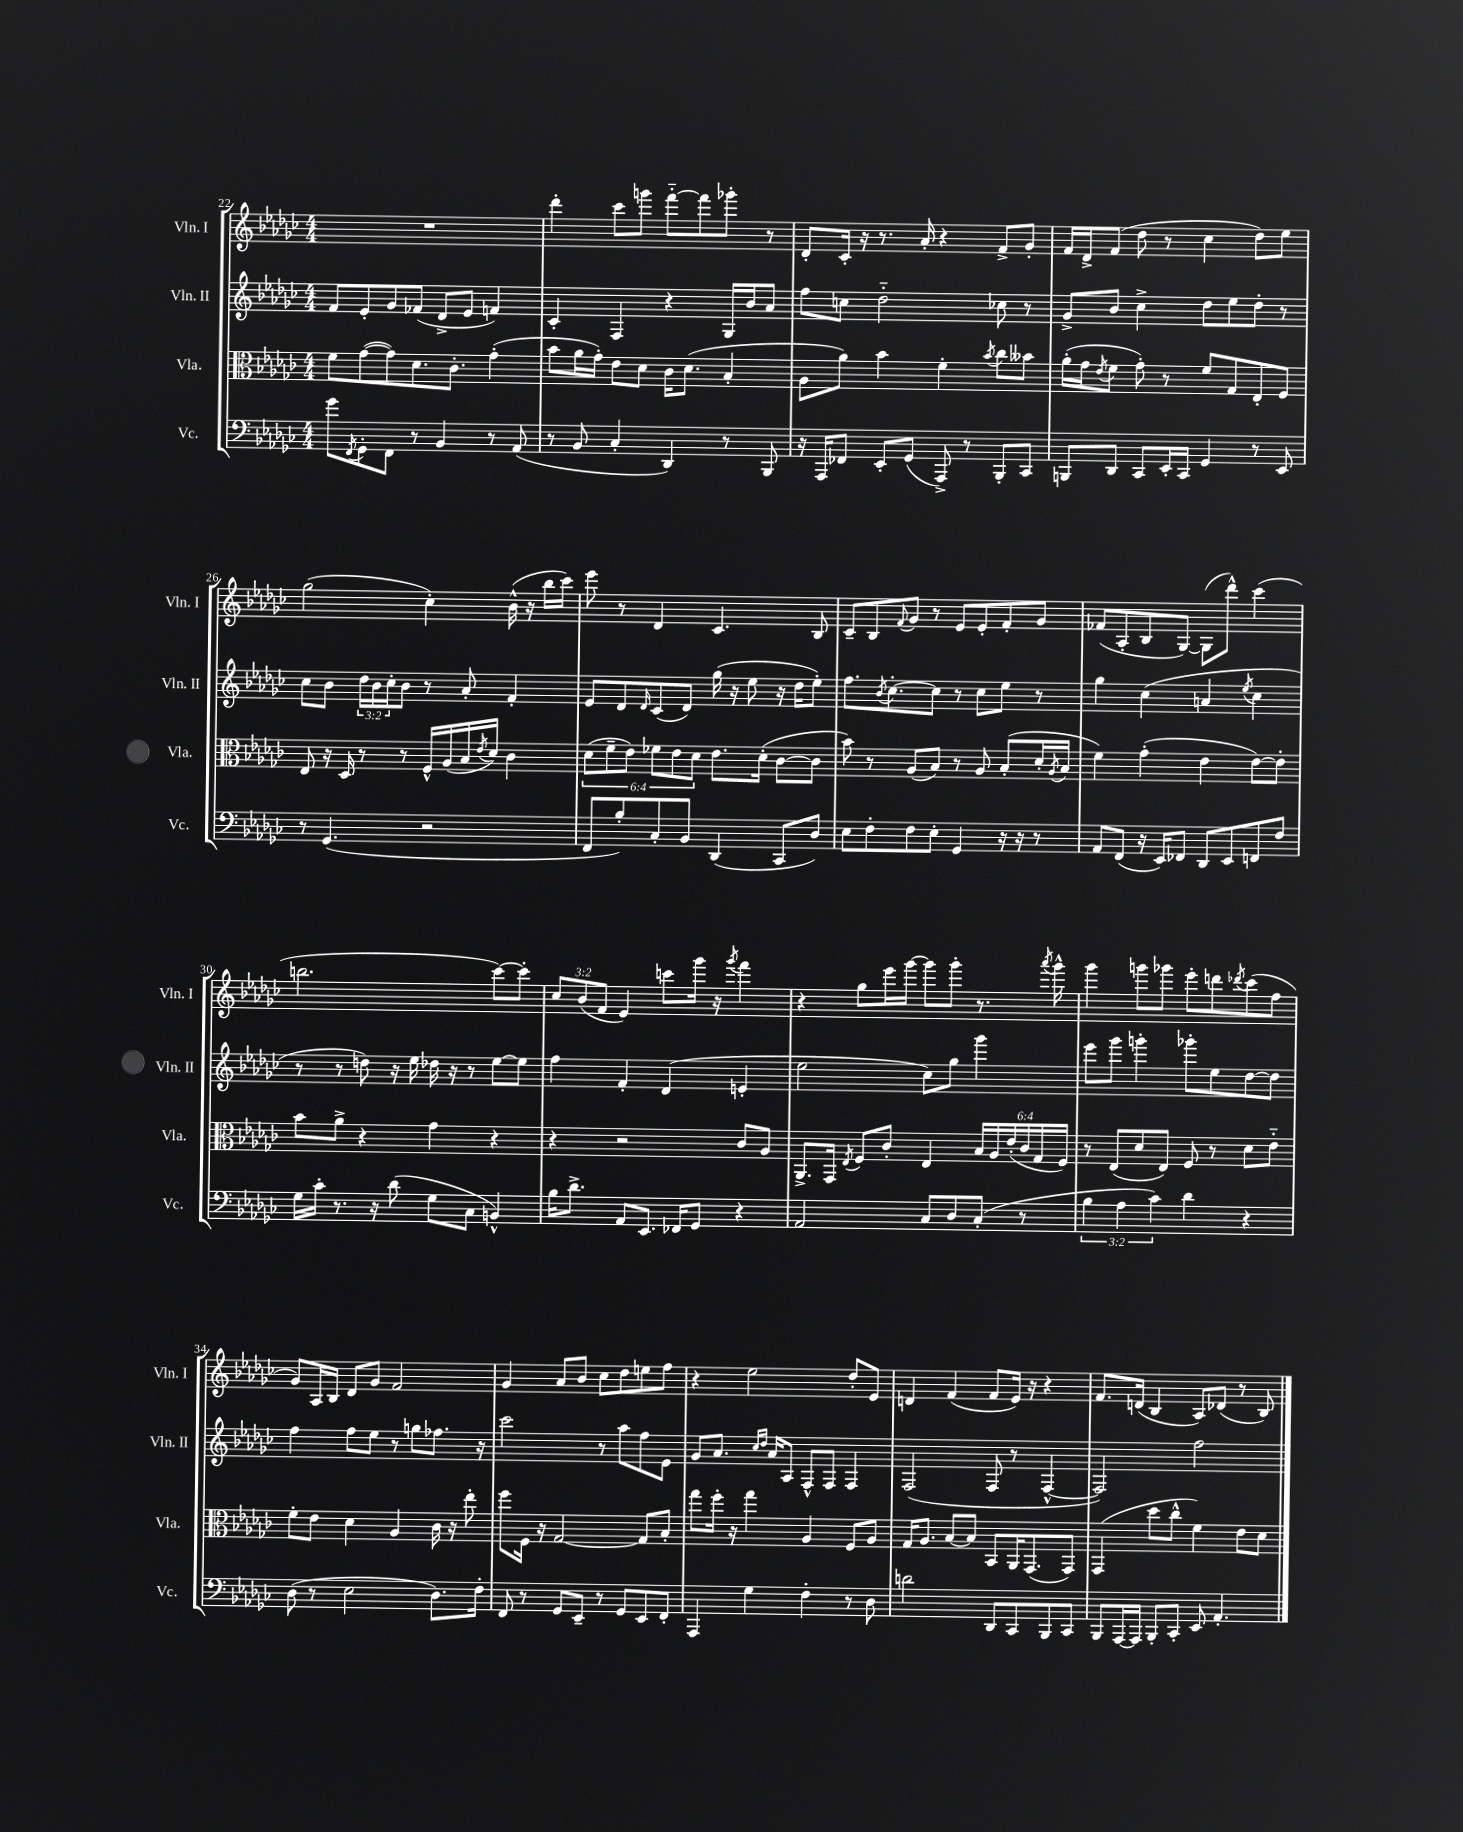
<<
\new StaffGroup <<
\new Staff = "s0" \with { instrumentName = "Vln. I" shortInstrumentName = "Vln. I" } {
    \clef treble \key ges \major \numericTimeSignature \time 4/4 \override Staff.TupletNumber.text = #tuplet-number::calc-fraction-text
    R1 |
    des'''4-. ces'''8 g'''8 f'''8~-_ f'''8 ges'''8-. r8 |
    des'8-. ces'16-. r16 r8. aes'16-. r4 f'8-> ges'8-. |
    f'16 des'16-> f'8( des''8 r8 ces''4 des''8) ees''8 |
    ges''2( ces''4-.) bes'16-^( r16 bes''16 ces'''16) |
    ees'''8 r8 des'4 ces'4. bes8 |
    ces'8-- bes8 \appoggiatura { f'8 } ges'8 r8 ees'8 ees'8-. f'8-. ges'8 |
    fes'8( aes8-. bes8 ges8~) ges8( des'''8-^) ces'''4( |
    b''2. ces'''8~) ces'''8-. |
    \tuplet 3/2 { ces''8 bes'8( f'8 } ees'4) c'''8 ges'''16 r16 \acciaccatura { ges'''8 } f'''4 |
    r4 ges''8 ees'''16 ges'''16~ ges'''8 ges'''8-. r8. \acciaccatura { aes'''8 } ges'''16-^ |
    ges'''4 g'''8 ges'''8 ees'''8-. d'''8 \acciaccatura { des'''8 } ces'''8( f''8 |
    ges'8) aes16 bes16 des'8 ges'8 f'2 |
    ges'4 aes'8 bes'8 ces''8 des''8 e''8 f''8 |
    r4 ees''2 des''8-. ees'8 |
    d'4 f'4( f'8 ees'16) r16 r4 |
    f'8. d'16( bes4 aes8) des'8( r8 bes8) \bar "|." |
}
\new Staff = "s1" \with { instrumentName = "Vln. II" shortInstrumentName = "Vln. II" } {
    \clef treble \key ges \major \numericTimeSignature \time 4/4 \override Staff.TupletNumber.text = #tuplet-number::calc-fraction-text
    f'8 ees'8-. ges'8 fes'8( des'8-> ees'8 f'4) |
    ces'4-. f4 r4 ges16 bes'16 aes'8 |
    f''8 c''8 des''2-_ ces''8 r8 |
    ges'8-> bes'8 ces''4-> des''8 ees''8 des''8-. r8 |
    ces''8 bes'8 \tuplet 3/2 { des''16 bes'16 ces''16-. } bes'8 r8 aes'8-. f'4-. |
    ees'8 des'8 \grace { des'16 } ces'8( des'8) ges''16( r16 ees''8 r16 des''16 ees''8-.) |
    f''8. \acciaccatura { bes'8 } ces''8.~-. ces''8 r8 ces''8 ees''8 r8 |
    ges''4 ces''4( a'4 \acciaccatura { ees''8 } ces''4 |
    r8 r8 d''8) r16 ees''16 des''16 r16 r8 ees''8~ ees''8 |
    f''4 f'4-. des'4( e'4-. |
    ees''2 ces''8) ges''8 ges'''4 |
    ees'''8 ges'''8 g'''4-. ges'''8-. ees''8 des''8~ des''8 |
    f''4 f''8 ees''8 r8 g''8 fes''8. r16 |
    ces'''2 r8 aes''8 f''8 ees'8 |
    ges'8 aes'8. \grace { ces''16 des''16 } aes'16 aes8 f8-^ f8 f4 |
    f2( f8 r8 f4~-^ |
    f2) f''2 \bar "|." |
}
\new Staff = "s2" \with { instrumentName = "Vla." shortInstrumentName = "Vla." } {
    \clef alto \key ges \major \numericTimeSignature \time 4/4 \override Staff.TupletNumber.text = #tuplet-number::calc-fraction-text
    f'8 ges'8~( ges'8) des'8. ces'8.-. ges'4-.( |
    bes'8 aes'16 ges'16-.) ees'8 des'8 ces'16 des'8.( bes4-. |
    aes8 aes'8) bes'4 f'4-. \acciaccatura { bes'8 } ces''8 beses'8 |
    aes'16-.( ges'16 \acciaccatura { ees'8 } f'8 ges'8-.) r8 f'8 ges8 ees8-. f8 |
    ees8 r16 des16 r8 r8 f16-^ aes16( bes16 \acciaccatura { ees'8 } des'16) ces'4 |
    \tuplet 6/4 { des'8( f'8-- ees'8) fes'8 ees'8 des'8 } ees'8. des'16-.( ces'8~ ces'8 |
    bes'8) r8 aes8( bes8) r8 aes8 bes8-.( des'16-. \acciaccatura { aes8 } bes16 |
    f'4) ges'4-.( ees'4 ees'8~) ees'8-. |
    bes'8 aes'8-> r4 ges'4 r4 |
    r4 r2 ces'8 aes8 |
    aes,8.-> ges,16 \acciaccatura { ees8 } f8 ces'8-. ees4 \tuplet 6/4 { bes16 aes16 ees'16-.( ces'16 ges16 f16) } |
    r8 ees8( des'8 ees8) f8 r8 des'8 ees'8-_ |
    f'8-. ees'8 des'4 aes4 ces'16 r16 ees''8-. |
    f''8 f16 r16 ges2~ ges8 bes8-. |
    ges''8 f''16-. r16 ges''4 aes4 f8 aes8 |
    ges16 aes8. bes8~ bes8 bes,8 aes,16 ges,8.( ges,8) |
    ges,4( des''8 ces''8-^ f'4) ees'8 des'8 \bar "|." |
}
\new Staff = "s3" \with { instrumentName = "Vc." shortInstrumentName = "Vc." } {
    \clef bass \key ges \major \numericTimeSignature \time 4/4 \override Staff.TupletNumber.text = #tuplet-number::calc-fraction-text
    ges'8 \acciaccatura { f,8 } ges,8-. f,8 r8 bes,4 r8 aes,8( |
    r8 bes,8 ces4-. des,4) r8 bes,,8 |
    r16 aes,,16 fes,8 ees,8-. ges,8( aes,,8->) r8 bes,,8-. ces,8 |
    b,,8 des,8 ces,8 ees,16-. ces,16 ges,4 r8 ees,8 |
    r8 ges,4.( r2 |
    f,8 bes8-.) ces8-. bes,8 des,4( ces,8 des8) |
    ees8 f8-. f8 ees8-. ges,4 r16 r16 r8 |
    aes,8 f,8( r16 ees,16) fes,8 des,8 ees,8 f,8 f8 |
    ges16 ces'16-. r8. r16 des'8( ges8 ces8 b,4-^) |
    bes16 des'8.-> aes,8 ees,8. fes,16 ges,8 r4 |
    aes,2 ces8 des8 ces8-.( r8 |
    \tuplet 3/2 { bes4 aes4 ces'4) } des'4 r4 |
    des8( r8 ees2 des8.) f16-. |
    f,8 r8 ges,8 ees,8-- r8 ges,8 ees,8 f,8-. |
    aes,,4 ges4 f4-. r8 des8 |
    d'2 des,8 ces,8 bes,,8 ces,8 |
    bes,,8 aes,,16~ aes,,16 bes,,8-. ces,8-. ees,8 aes,4.-. \bar "|." |
}
>>
>>
\layout { \context { \Score currentBarNumber = #22 } }
